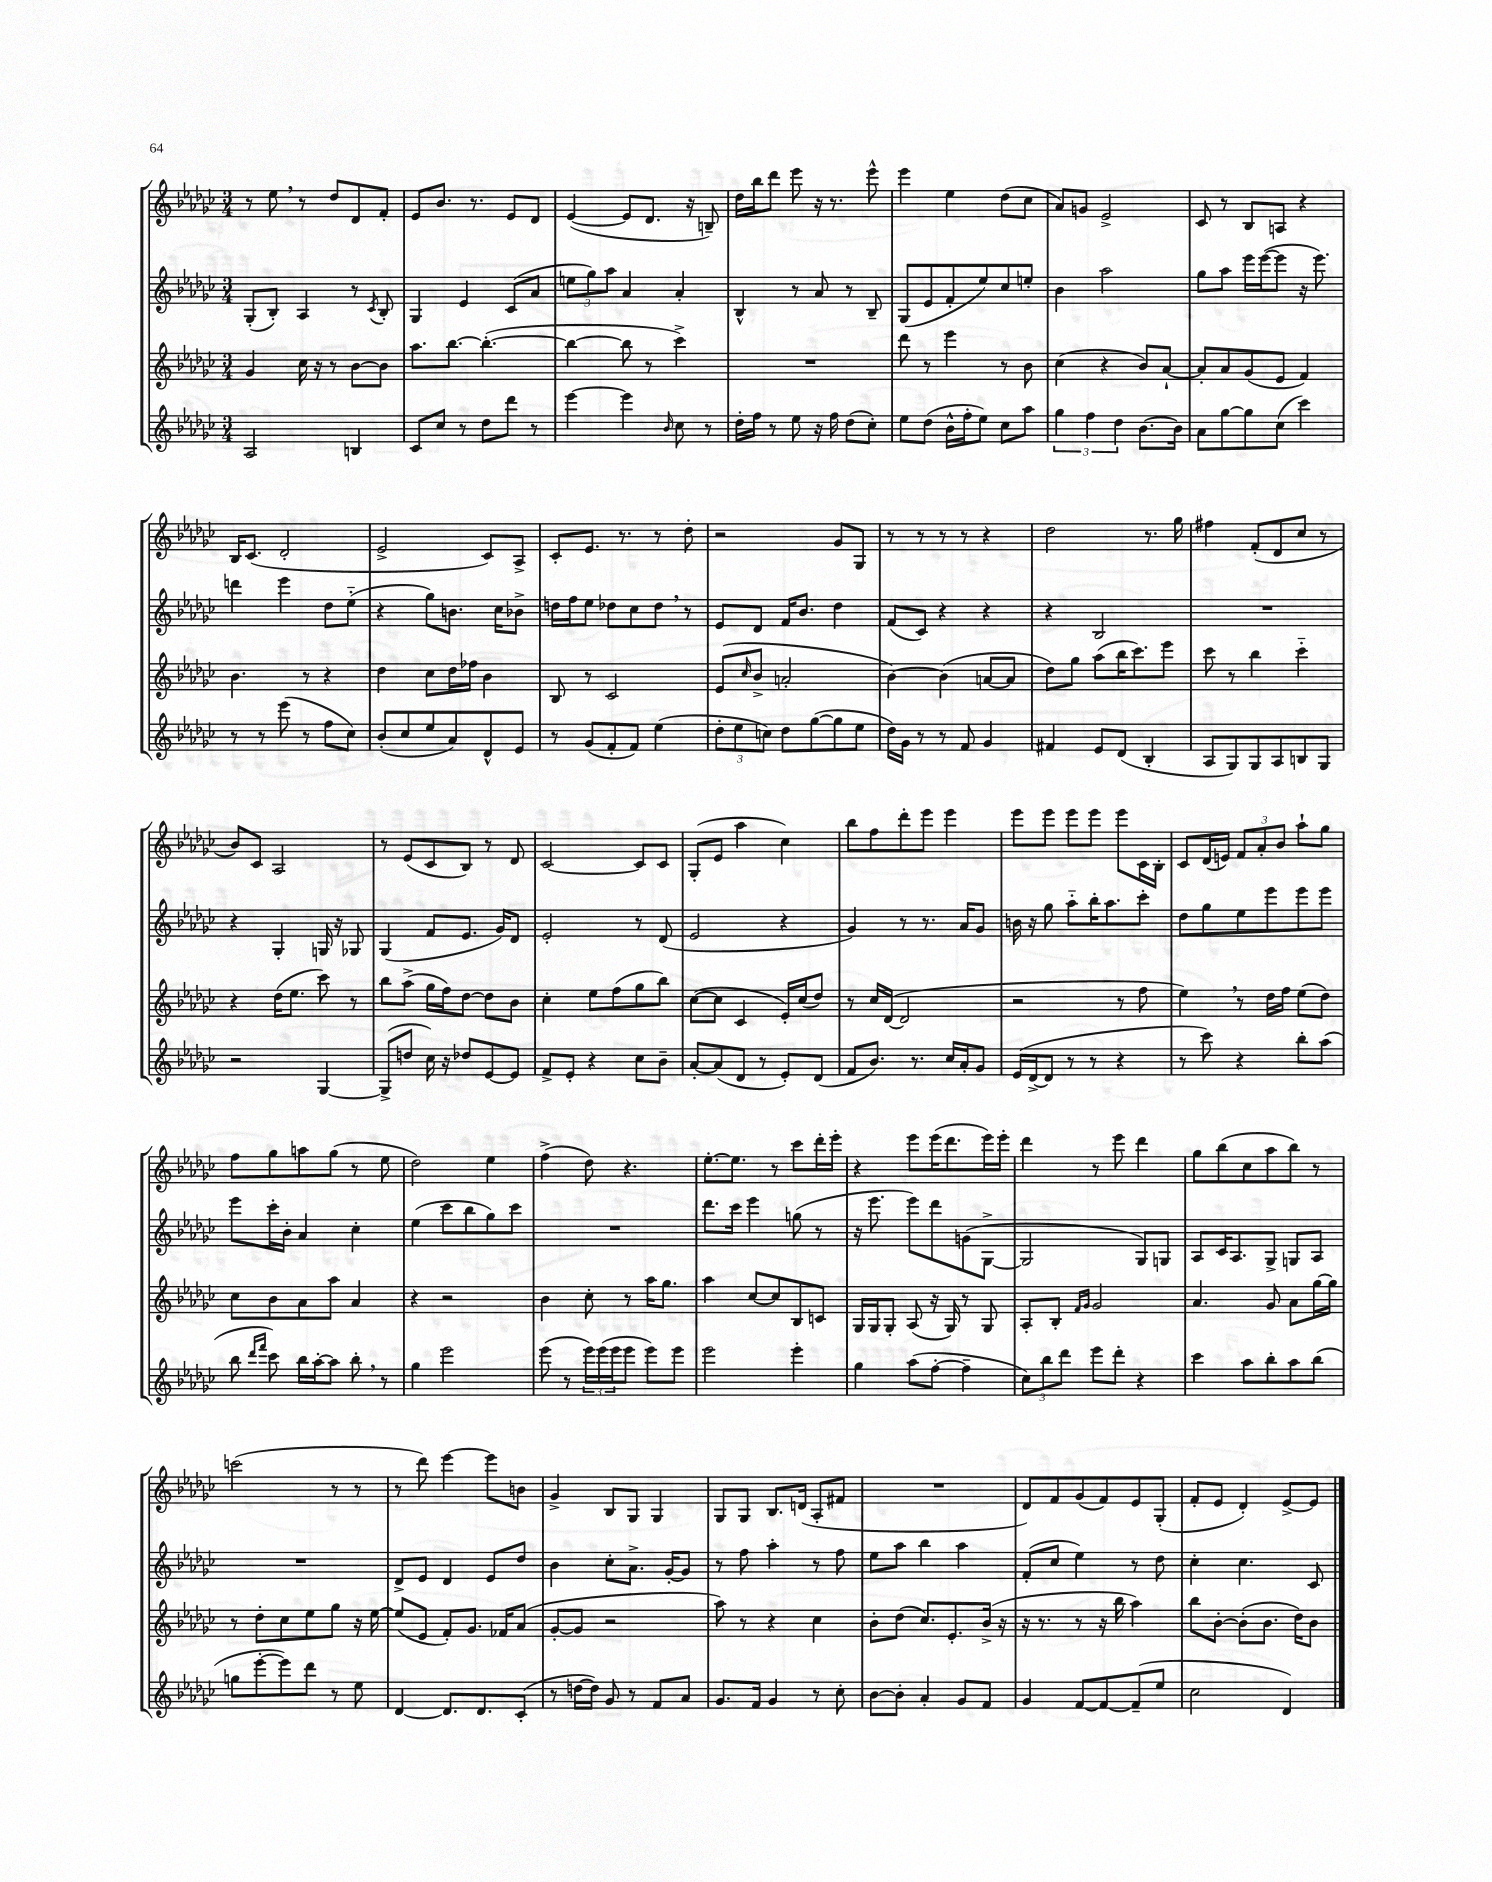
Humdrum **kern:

**kern	**kern	**kern	**kern
*part4	*part3	*part2	*part1
*staff4	*staff3	*staff2	*staff1
*clefG2	*clefG2	*clefG2	*clefG2
*k[b-e-a-d-g-c-]	*k[b-e-a-d-g-c-]	*k[b-e-a-d-g-c-]	*k[b-e-a-d-g-c-]
*M3/4	*M3/4	*M3/4	*M3/4
=12	=12	=12	=12
2A-/	4g-/	(8G-'/L	8r
.	.	8B-'/J)	8ee-,\
.	16cc-\	4A-/	8r
.	16r	.	.
.	8r	.	8dd-/L
4Bn/	[8b-\L	8r	8d-/
.	.	8qc-/	.
.	8b-\J]	8B-'/	8f'/J
=13	=13	=13	=13
8c-/L	8.aa-\L	4G-/	8e-/L
8cc-/J	.	.	8.b-/J
.	[8.bb-\J	.	.
8r	.	4e-/	.
.	.	.	8.r
8dd-\L	(4.bb-'\_	.	.
8ddd-\J	.	(8c-/L	8e-/L
8r	.	8a-/J	8d-/J
=14	=14	=14	=14
[4eee-\	4bb-\_	12een\L	([4e-/
.	.	12gg-\)	.
.	.	12aa-\J	.
4eee-\]	8bb-\]	4a-/	8e-/L]
.	8r	.	8.d-/J
16qqb-/	.	.	.
8cc-\	4ccc-^\)	4a-'/	.
.	.	.	16r
8r	.	.	8Bn~/)
=15	=15	=15	=15
16dd-'\LL	2.r	4B-^^/	16dd-\LL
16ff\JJ	.	.	16bb-\J
8r	.	.	8ddd-\J
8ee-\	.	8r	8eee-\
16r	.	8a-/	16r
16ff\	.	.	8.r
(8dd-\L	.	8r	.
8cc-'\J)	.	8B-~/	8eee-^^\
=16	=16	=16	=16
8ee-\L	8ddd-\	(8G-/L	4eee-\
(8dd-\J	8r	8e-/	.
16b-^^\LL	4eee-\	8f'/	4ee-\
16ff'\J	.	.	.
8ee-\J)	.	8ee-/)	.
8cc-\L	8r	8cc-/	(8dd-\L
8aa-\J	8b-\	8een'/J	8cc-\J
=17	=17	=17	=17
6gg-\	(4cc-\	4b-\	8a-/L)
.	.	.	8gn/J
6ff\	.	.	.
.	4r	2aa-\	2e-^/
6dd-\	.	.	.
[8.b-\L	8b-/L)	.	.
.	[8a-`/J	.	.
16b-\Jk]	.	.	.
=18	=18	=18	=18
8a-\L	8a-'/L]	8gg-\L	8c-/
[8gg-\	8a-/	8aa-\J	8r
8gg-\]	(8g-/	16eee-\LL	8B-/L
.	.	([16eee-\J	.
(8cc-\J	8e-/J	8eee-\J]	8An/J
4ccc-\)	4f/)	16r	4r
.	.	8.eee-\)	.
!!LO:LB:g=z
=19	=19	=19	=19
8r	4.b-\	4dddn\	16B-/KL
.	.	.	(8.c-/J
8r	.	.	.
(8eee-\	.	4eee-\	2d-'/
8r	8r	.	.
8ff\L	4r	8dd-\L	.
8cc-\J)	.	(8ee-\J	.
=20	=20	=20	=20
(8b-'/L	4dd-\	4r	2e-^/
8cc-/	.	.	.
8ee-/	8cc-\L	8gg-\L)	.
8a-/)	16dd-\L	8.bn\J	.
.	16ff-X\JJ	.	.
8d-^^/	4b-\	.	8c-/L)
.	.	16cc-\KL	.
8e-/J	.	8b-X^\J	8A-^/J
=21	=21	=21	=21
8r	8B-/	16ddn\LL	8c-'/L
.	.	16ff\J	.
(8g-/L	8r	8ee-\J	8.e-/J
8f'/	2c-/	8dd-X\L	.
.	.	.	8.r
8f/J)	.	8cc-\	.
(4ee-\	.	8dd-,\J	8r
.	.	8r	8dd-'\
=22	=22	=22	=22
12dd-'\L	(8e-/L	8e-/L	2r
12ee-\	.	.	.
.	16qqcc-/	.	.
.	8b-^/J	8d-/J	.
12ccn\J)	.	.	.
8dd-\L	2an'/	16f/KL	.
.	.	8.b-/J	.
([8gg-\	.	.	.
8gg-\]	.	4dd-\	8g-/L
8ee-\J	.	.	8G-/J
=23	=23	=23	=23
16dd-\LL)	[4b-\)	(8f/L	8r
16g-\JJ	.	.	.
8r	.	8c-/J)	8r
8r	(4b-\]	4r	8r
8f/	.	.	8r
4g-/	[8an/L	4r	4r
.	8a/J]	.	.
=24	=24	=24	=24
4f#X/	8dd-\L)	4r	2dd-\
.	8gg-\J	.	.
8e-/L	(8aa-\L	2B-/	.
(8d-/J	16bb-\K	.	.
.	8.ccc-\)	.	.
4B-'/	.	.	8.r
.	8eee-\J	.	.
.	.	.	16gg-\
=25	=25	=25	=25
8A-/L	8ccc-\	2.r	4ff#X\
8G-/)	8r	.	.
8G-/	4bb-\	.	(8f'/L
8A-/	.	.	8d-/
8Bn/	4ccc-\	.	8cc-/J
8G-/J	.	.	8r
!!LO:LB:g=z
=26	=26	=26	=26
2r	4r	4r	8b-/L)
.	.	.	8c-/J
.	(16dd-\KL	4G-'/	2A-/
.	8.ee-\J	.	.
[4G-/	8ccc-\)	16Gn/	.
.	.	16r	.
.	8r	8G-X/	.
=27	=27	=27	=27
(8G-^/L]	8bb-\L	(4G-/	8r
8ddn/J	(8aa-^\J	.	(8e-/L
16cc-\)	16gg-\LL	8f/L	8c-/
16r	16ff\J)	.	.
8dd-X/L	[8dd-\J	8.e-/J	8B-/J)
[8e-/	8dd-\L]	.	8r
.	.	16g-/KL)	.
8e-/J]	8b-\J	8d-/J	8d-/
=28	=28	=28	=28
8f^/L	4cc-'\	2e-'/	[2c-/
8e-'/J	.	.	.
4r	8ee-\L	.	.
.	(8ff\	.	.
8cc-\L	8gg-\	8r	8c-/L]
8b-~\J	8bb-\J)	(8d-/	8c-/J
=29	=29	=29	=29
[8a-'/L	([8cc-\L	2e-/	(8G-'/L
(8a-/]	8cc-\J]	.	8e-/J
8d-/J	4c-/	.	4aa-\
8r	.	.	.
8e-'/L)	16e-'/LL)	4r	4cc-\)
.	(16cc-/J	.	.
(8d-/J	8dd-/J)	.	.
=30	=30	=30	=30
8f/L	8r	4g-/)	8bb-\L
8.b-/J)	16cc-/LL	.	8ff\
.	([16d-/JJ	.	.
.	2d-/]	8r	8ddd-'\
8.r	.	.	.
.	.	8.r	8eee-\J
16cc-/LL	.	.	4eee-\
16a-'/J	.	16a-/KL	.
8g-/J	.	8g-/J	.
=31	=31	=31	=31
(16e-/LL	2r	16bn\	8eee-\L
[16d-^/J	.	16r	.
8d-/J]	.	8gg-\	8eee-\J
8r	.	8aa-\L	8eee-\L
8r	.	16bb-'\K	8eee-\J
.	.	8.aa-\	.
4r	8r	.	8eee-\L
.	8ff\	8ccc-'\J	16c-\L
.	.	.	16B-'\JJ
=32	=32	=32	=32
8r	4ee-,\)	8dd-\L	8c-/L
8ccc-\)	.	8gg-\	(16d-/L
.	.	.	16en/JJ)
4r	8r	8ee-\	12f/L
.	.	.	12a-'/
.	16dd-\LL	8eee-\	.
.	.	.	12b-/J
.	16ff\JJ	.	.
8bb-'\L	(8ee-\L	8eee-\	8aa-`\L
(8aa-\J	8dd-\J)	8eee-\J	8gg-\J
!!LO:LB:g=z
=33	=33	=33	=33
8bb-\	8cc-\L	8eee-\L	8ff\L
16qqddd-/LL	.	.	.
16qqfff/JJ	.	.	.
8ccc-\)	8b-\	16ccc-'\L	8gg-\
.	.	16b-'\JJ	.
16bb-\LL	8a-\	4a-/	8aan\
[16aa-'\J	.	.	.
8aa-\J]	8aa-\J	.	(8gg-\J
8bb-',\	4a-/	4cc-'\	8r
8r	.	.	8ee-\
=34	=34	=34	=34
4gg-\	4r	(4ee-\	2dd-\)
2eee-\	2r	8ccc-\L	.
.	.	8bb-\	.
.	.	8gg-\)	4ee-\
.	.	8ccc-\J	.
=35	=35	=35	=35
(8eee-\	4b-\	2.r	(4ff^\
8r	.	.	.
24eee-\LL)	8cc-'\	.	8dd-\)
(24eee-\	.	.	.
24eee-\J	.	.	.
8eee-\J	8r	.	4.r
8eee-\L)	16aa-\KL	.	.
.	8.gg-\J	.	.
8eee-\J	.	.	.
=36	=36	=36	=36
2eee-\	4aa-\	8.ddd-\L	[8.ee-'\L
.	.	16ccc-\Jk	8.ee-\J]
.	[8cc-/L	4eee-\	.
.	8cc-/]	.	8r
4eee-'\	8B-/	(8ggn\	8ccc-\L
.	8cn/J	8r	16ddd-'\L
.	.	.	16eee-'\JJ
=37	=37	=37	=37
4gg-\	16G-/LL	16r	4r
.	16G-/J	8.eee-\	.
.	8G-'/J	.	.
(8aa-\L	(8A-/	8eee-\L)	8eee-\L
[8ff'\J	16r	8ddd-\	(16eee-\K
.	16G-/)	.	8.ddd-\
4ff~\]	8r	(8gn\	.
.	8G-/	[8G-^\J	16eee-\L)
.	.	.	16eee-'\JJ
=38	=38	=38	=38
12cc-\L)	8A-'/L	2G-/]	4ddd-\
12bb-\	.	.	.
.	8B-'/J	.	.
12ddd-\J	.	.	.
.	16qqf/LL	.	.
.	16qqg-/JJ	.	.
8eee-\L	2g-/	.	8r
8ddd-'\J	.	.	8eee-\
4r	.	8G-/L)	4ddd-\
.	.	8Gn/J	.
=39	=39	=39	=39
4ccc-\	4.a-/	8A-/L	8gg-\L
.	.	16c-/K	(8bb-\
.	.	8.A-/	.
8aa-\L	.	.	8cc-\
8bb-'\	8g-/	8G-^/J	8aa-\
8aa-\	8a-\L	8Gn/L	8bb-\J)
(8bb-\J	[16gg-\L	8A-/J	8r
.	16gg-\JJ]	.	.
!!LO:LB:g=z
=40	=40	=40	=40
8ggn\L	8r	2.r	(2cccn\
[8eee-'\	8dd-'\L	.	.
8eee-\])	8cc-\	.	.
8ddd-\J	8ee-\	.	.
8r	8gg-\J	.	8r
8ee-\	16r	.	8r
.	[16ee-\	.	.
=41	=41	=41	=41
[4d-/	(8ee-/L]	8d-^/L	8r
.	8e-/J	8e-/J	8ddd-\)
8.d-/L]	8f'/L)	4d-/	[4eee-\
.	8.g-/J	.	.
8.d-/	.	.	.
.	.	8e-/L	8eee-\L]
.	16f-X/KL	.	.
(8c-'/J	(8a-/J	8dd-/J	8bn\J
=42	=42	=42	=42
8r	[8g-'/L	4b-\	4g-^/
[16ddn\LL	8g-/J]	.	.
16dd\JJ])	.	.	.
8g-/	2r	8cc-'\L	8B-/L
8r	.	8.a-^\J	8G-/J
8f/L	.	.	4G-/
.	.	[16g-'/KL	.
8a-/J	.	8g-/J]	.
=43	=43	=43	=43
8.g-/L	8aa-\)	8r	8G-/L
.	8r	8ff\	8G-/J
16f/Jk	.	.	.
4g-/	4r	4aa-'\	8.B-/L
.	.	.	(16dn/Jk
8r	4cc-\	8r	8A-'/L
8cc-'\	.	8ff\	8f#X/J
=44	=44	=44	=44
[8b-\L	8b-'\L	8ee-\L	2.r
8b-'\J]	(8dd-\J	8aa-\J	.
4a-'/	8.cc-/L)	4bb-\	.
.	8.e-'/	.	.
8g-/L	.	4aa-\	.
8f/J	(16b-^/Jk	.	.
.	16r	.	.
=45	=45	=45	=45
4g-/	16r	(8f'/L	8d-/L)
.	8.r	.	.
.	.	8cc-/J	8f/
[8f/L	8r	4ee-\)	(8g-/
8f/_	16r	.	8f/)
.	16bb-\	.	.
(8f~/]	4aa-\)	8r	8e-/
8ee-/J	.	8dd-\	(8G-'/J
=46	=46	=46	=46
2cc-\	8bb-\L	4cc-'\	8f'/L
.	[8b-'\J	.	8e-/J
.	(8b-'\L]	4.cc-\	4d-'/)
.	8.b-\J	.	.
4d-/)	.	.	[8e-^/L
.	16dd-\KL)	.	.
.	8b-\J	8c-/	8e-/J]
==	==	==	==
*-	*-	*-	*-
